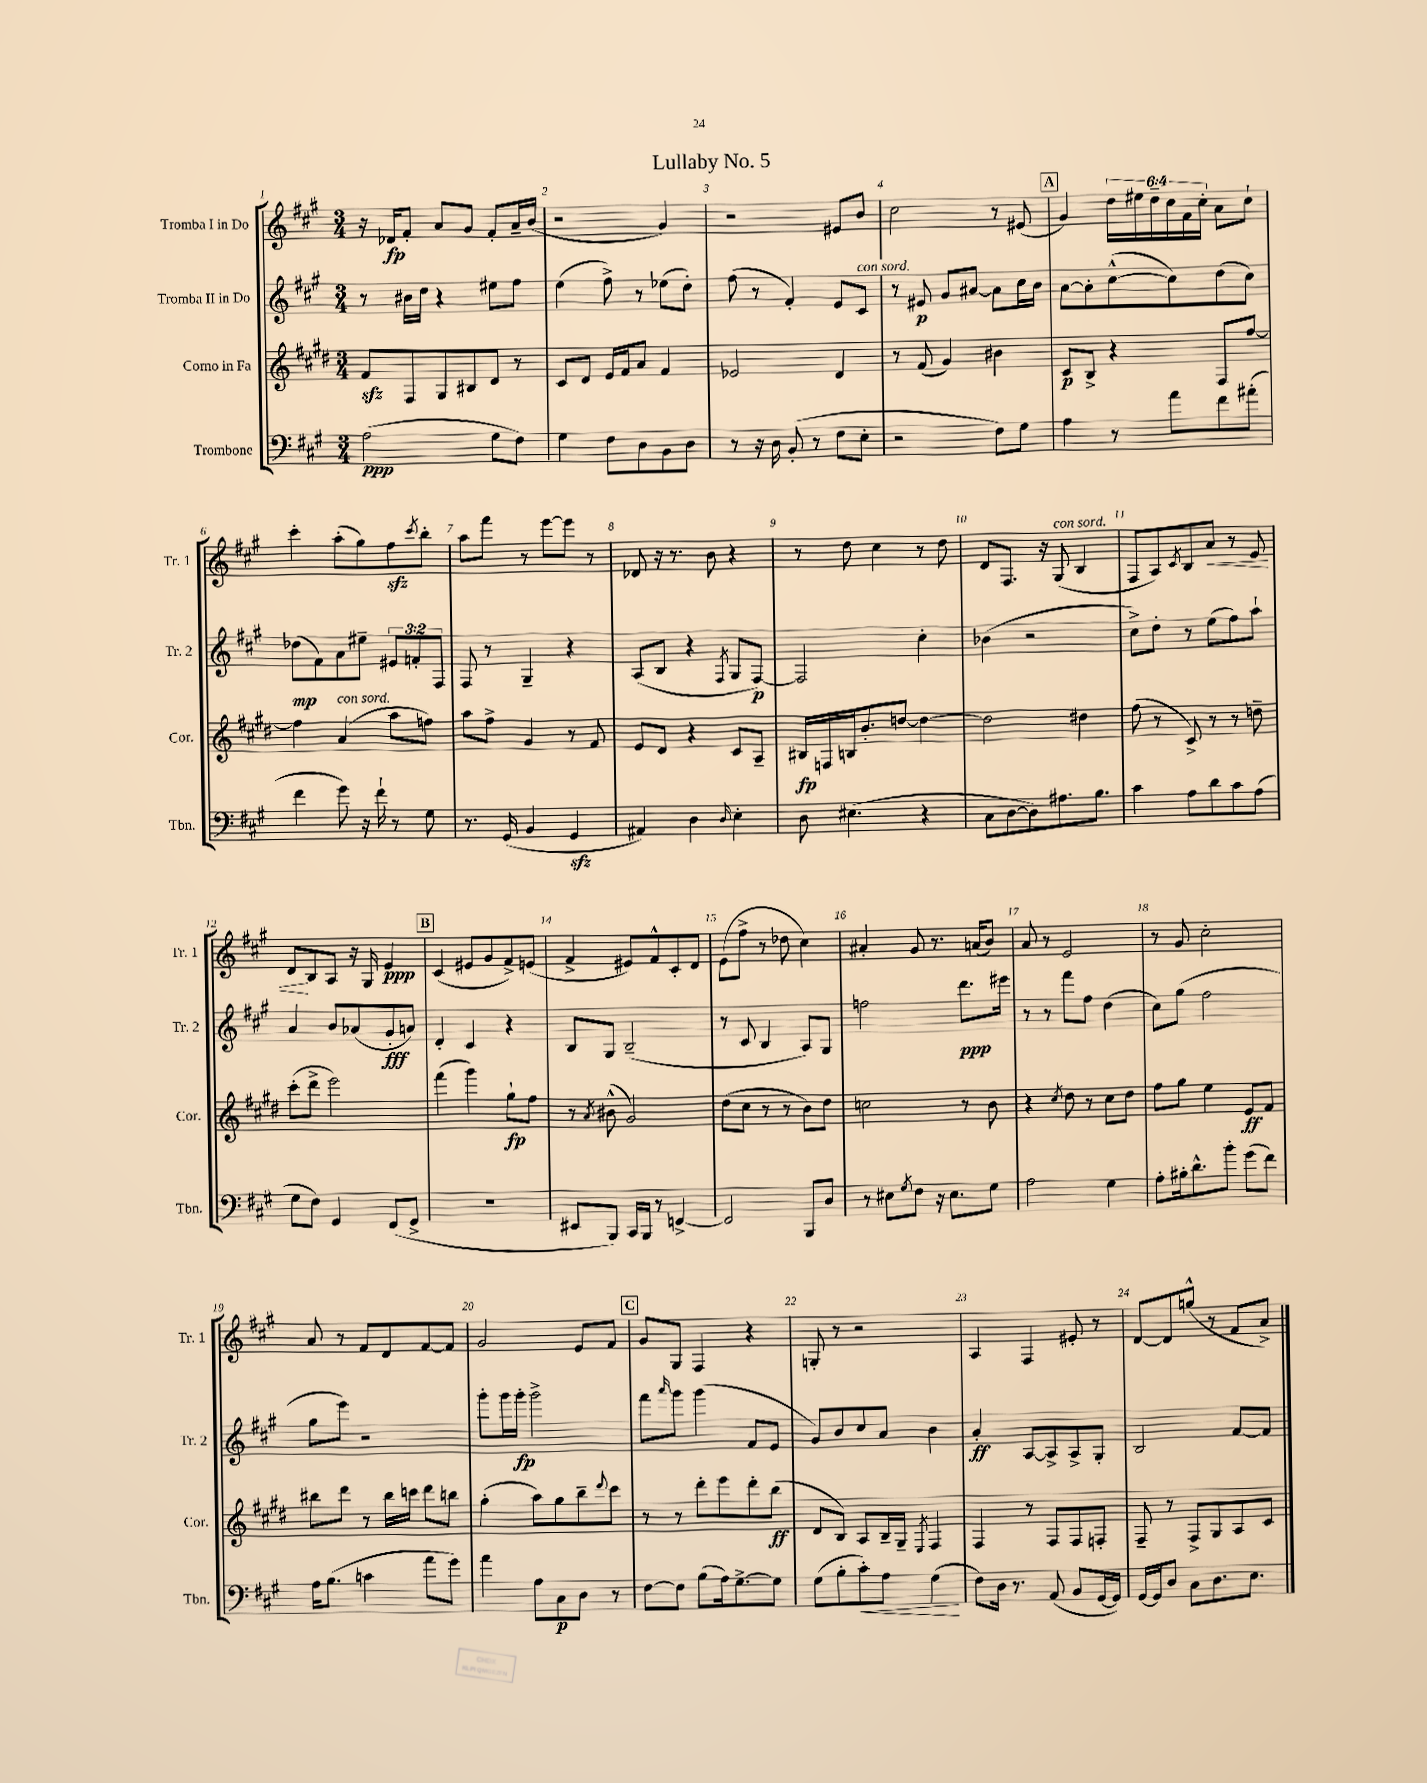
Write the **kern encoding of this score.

**kern	**dynam	**kern	**dynam	**kern	**dynam	**kern	**dynam
*part4	*part4	*part3	*part3	*part2	*part2	*part1	*part1
*staff4	*staff4	*staff3	*staff3	*staff2	*staff2	*staff1	*staff1
*I"Trombone	*	*I"Corno in Fa	*	*I"Tromba II in Do	*	*I"Tromba I in Do	*
*I'Tbn.	*	*I'Cor.	*	*I'Tr. 2	*	*I'Tr. 1	*
*clefF4	*	*clefG2	*	*clefG2	*	*clefG2	*
*k[f#c#g#]	*	*k[f#c#g#d#]	*	*k[f#c#g#]	*	*k[f#c#g#]	*
*M3/4	*	*M3/4	*	*M3/4	*	*M3/4	*
=1	=1	=1	=1	=1	=1	=1	=1
(2A\	ppp	8f#zz/L	.	8r	.	16r	.
.	.	.	.	.	.	16d-X/KL	fp
.	.	8F#/	.	16b#X\LL	.	8f#'/J	.
.	.	.	.	16dd\JJ	.	.	.
.	.	8G#/	.	4r	.	8a/L	.
.	.	8B#X/	.	.	.	8g#/J	.
8G#\L	.	8d#/J	.	8ee#X\L	.	8f#'/L	.
8F#\J)	.	8r	.	8ff#\J	.	16a~/L	.
.	.	.	.	.	.	(16b/JJ	.
=2	=2	=2	=2	=2	=2	=2	=2
4G#\	.	8c#/L	.	(4ee\	.	2r	.
.	.	8d#/J	.	.	.	.	.
8F#\L	.	16e/LL	.	8ff#^\)	.	.	.
.	.	16f#/J	.	.	.	.	.
8D\	.	8a/J	.	8r	.	.	.
8BB\	.	4f#/	.	(8ee-X\L	.	4g#/)	.
8D\J	.	.	.	8dd'\J)	.	.	.
=3	=3	=3	=3	=3	=3	=3	=3
8r	.	2e-X/	.	(8ff#\	.	2r	.
16r	.	.	.	8r	.	.	.
16D\	.	.	.	.	.	.	.
(8BB'/	.	.	.	4f#'/)	.	.	.
8r	.	.	.	.	.	.	.
8F#\L	.	4d#/	.	8e/L	.	8e#X/L	.
!	!	!	!	!LO:TX:a:i:t=con sord.	!	!	!
8E'\J	.	.	.	8c#/J	.	8b/J	.
=4	=4	=4	=4	=4	=4	=4	=4
2r	.	8r	.	8r	.	2cc#\	.
.	.	(8f#/	.	8e#X/	p	.	.
.	.	4g#/)	.	8g#/L	.	.	.
.	.	.	.	[8a#X/J	.	.	.
8F#\L)	.	4b#X\	.	8a#\L]	.	8r	.
8G#\J	.	.	.	16cc#\L	.	(8e#X/	.
.	.	.	.	16b\JJ	.	.	.
!!LO:REH:place=s1:t=A
=5	=5	=5	=5	=5	=5	=5	=5
4A\	.	8c#/L	p	[8a\L	.	4g#/)	.
.	.	8B^/J	.	8a'\]	.	.	.
8r	.	4r	.	([8cc#^^\	.	24dd\LL	.
.	.	.	.	.	.	24ee#X\	.
.	.	.	.	.	.	24dd~\	.
8a\L	.	.	.	8cc#\])	.	24cc#\	.
.	.	.	.	.	.	24f#\	.
.	.	.	.	.	.	24cc#'\JJ	.
8f#\	.	8F#/L	.	(8dd\	.	8a\L	.
(8a#X'\J	.	[8ff#/J	.	8cc#\J)	.	8cc#`\J	.
!!LO:LB:g=z
=6	=6	=6	=6	=6	=6	=6	=6
4f#\	.	4ff#\]	.	(8dd-X\L	mp	4ccc#'\	.
.	.	.	.	8f#\)	.	.	.
!	!	!LO:TX:a:i:t=con sord.	!	!	!	!	!
8g#\)	.	(4a/	.	8a\	.	(8aa'\L	.
16r	.	.	.	8ee#X~\J	.	8gg#\)	.
16f#`\	.	.	.	.	.	.	.
8r	.	8aa\L	.	12e#X/L	.	8ff#zz\	.
.	.	.	.	12fn'/	.	.	.
.	.	.	.	.	.	8qccc#/	.
8G#\	.	8ffn\J)	.	.	.	8bb'\J	.
.	.	.	.	12F#/J	.	.	.
=7	=7	=7	=7	=7	=7	=7	=7
8.r	.	8aa\L	.	8F#/	.	8aa\L	.
.	.	8ff#^\J	.	8r	.	8fff#\J	.
(16GG#/	.	.	.	.	.	.	.
4BB/	.	4g#/	.	4G#~/	.	8r	.
.	.	.	.	.	.	[8eee\L	.
4GG#zz/	.	8r	.	4r	.	8eee\J]	.
.	.	8f#/	.	.	.	8r	.
=8	=8	=8	=8	=8	=8	=8	=8
4AA#X/)	.	8e/L	.	(8A/L	.	8d-X/	.
.	.	8d#/J	.	8B/J	.	16r	.
.	.	.	.	.	.	8.r	.
4D\	.	4r	.	4r	.	.	.
.	.	.	.	.	.	8b\	.
16qqD/	.	.	.	8qF#/	.	.	.
4E'\	.	8c#/L	.	8G#/L	.	4r	.
.	.	8A~/J	.	[8F#/J)	p	.	.
=9	=9	=9	=9	=9	=9	=9	=9
8D\	.	16B#X/LL	fp	2F#/]	.	8r	.
.	.	16Fn/	.	.	.	.	.
(4.E#X\	.	16Bn/J	.	.	.	8dd\	.
.	.	8.b'/	.	.	.	.	.
.	.	.	.	.	.	4cc#\	.
.	.	[8ddn/J	.	.	.	.	.
4r	.	4dd\_	.	4cc#'\	.	8r	.
.	.	.	.	.	.	8dd\	.
=10	=10	=10	=10	=10	=10	=10	=10
8C#\L	.	2dd\]	.	(4b-X\	.	8d/L	.
[8D\	.	.	.	.	.	8.F#/J	.
8D\])	.	.	.	2r	.	.	.
.	.	.	.	.	.	16r	.
!	!	!	!	!	!	!LO:TX:a:i:t=con sord.	!
8.A#X\	.	.	.	.	.	(8G#/	.
.	.	4dd#X\	.	.	.	4B/	.
8.B\J	.	.	.	.	.	.	.
=11	=11	=11	=11	=11	=11	=11	=11
4c#\	.	(8ff#\	.	8cc#^\L)	.	8F#/L	.
.	.	8r	.	8dd'\J	.	8A/)	.
.	.	.	.	.	.	8qc#/	.
8A\L	.	8c#^/)	.	8r	.	8B/	.
!	!	!	!	!	!	!	!LO:HP:b
8d\	.	8r	.	(8ee\L	.	8a/J	<
8c#\	.	8r	.	8ff#\)	.	8r	.
(8A\J	.	8ddn~\	.	8aa`\J	.	8e/	.
!!LO:LB:g=z
=12	=12	=12	=12	=12	=12	=12	=12
8G#\L	.	(8ccc#'\L	.	4a/	.	8d/L	.
8F#\J)	.	8ddd#^\J	.	.	.	8B/	[
4GG#/	.	2eee\)	.	8b/L	.	8A/J	.
.	.	.	.	(8a-X/	.	16r	.
.	.	.	.	.	.	16G#/	.
(8FF#/L	.	.	.	8g#'/	fff	4e/	ppp
8GG#^/J	.	.	.	8an/J)	.	.	.
!!LO:REH:place=s1:t=B
=13	=13	=13	=13	=13	=13	=13	=13
2.r	.	(4fff#\	.	4d'/	.	(4c#/	.
.	.	4ggg#\)	.	4c#/	.	8e#X/L	.
.	.	.	.	.	.	8g#/	.
.	.	8gg#`\L	fp	4r	.	8f#^/)	.
.	.	8ff#\J	.	.	.	(8en/J	.
=14	=14	=14	=14	=14	=14	=14	=14
8EE#X/L	.	8r	.	8B/L	.	4f#^/	.
.	.	8qa/	.	.	.	.	.
8BBB/J)	.	(8b#X^^\	.	8G#/J	.	.	.
16CC#/LL	.	2g#/)	.	(2B~/	.	8e#X/L)	.
16BBB/JJ	.	.	.	.	.	.	.
8r	.	.	.	.	.	8f#^^/	.
[4FFn^/	.	.	.	.	.	8c#'/	.
.	.	.	.	.	.	8d/J	.
=15	=15	=15	=15	=15	=15	=15	=15
2FF/]	.	(8dd#\L	.	8r	.	(8e\L	.
.	.	8cc#\J	.	8c#/	.	8ff#^\J	.
.	.	8r	.	4B/	.	8r	.
.	.	8r	.	.	.	8dd-X\	.
8BBB/L	.	8b\L)	.	8A/L)	.	4cc#\)	.
8D/J	.	8dd#\J	.	8G#/J	.	.	.
=16	=16	=16	=16	=16	=16	=16	=16
8r	.	2ccn\	.	2ffn\	.	4a#X'/	.
8E#X\L	.	.	.	.	.	.	.
8qG#/	.	.	.	.	.	.	.
8F#\J	.	.	.	.	.	8g#/	.
16r	.	.	.	.	.	8.r	.
8.E#\L	.	.	.	.	.	.	.
.	.	8r	.	8.ddd\L	ppp	.	.
.	.	.	.	.	.	(16an/KL	.
8G#\J	.	8b\	.	.	.	8b/J)	.
.	.	.	.	16eee#X\Jk	.	.	.
=17	=17	=17	=17	=17	=17	=17	=17
2A\	.	4r	.	8r	.	8a/	.
.	.	.	.	8r	.	8r	.
.	.	8qcc#/	.	.	.	.	.
.	.	8dd#\	.	8fff#\L	.	2e/	.
.	.	8r	.	8ff#\J	.	.	.
4G#\	.	8cc#\L	.	(4dd\	.	.	.
.	.	8dd#\J	.	.	.	.	.
=18	=18	=18	=18	=18	=18	=18	=18
8A'\L	.	8ff#\L	.	8cc#\L)	.	8r	.
16B#X'\k	.	8gg#\J	.	(8gg#\J	.	8g#/	.
8.d^^\	.	.	.	.	.	.	.
.	.	4ee\	.	2ff#\	.	2cc#'\	.
8b'\J	.	.	.	.	.	.	.
(8g#\L	.	8e/L	ff	.	.	.	.
8f#\J)	.	8f#/J	.	.	.	.	.
!!LO:LB:g=z
=19	=19	=19	=19	=19	=19	=19	=19
16A\KL	.	8bb#X\L	.	8gg#\L	.	8a/	.
(8.B\J	.	.	.	.	.	.	.
.	.	8ddd#\J	.	8eee\J)	.	8r	.
4cn\	.	8r	.	2r	.	8f#/L	.
.	.	16bb#\LL	.	.	.	8d/	.
.	.	16cccn\JJ	.	.	.	.	.
8a\L	.	8ddd#\L	.	.	.	[8f#/	.
8g#\J)	.	8bbn\J	.	.	.	8f#/J]	.
=20	=20	=20	=20	=20	=20	=20	=20
4a\	.	(4gg#'\	.	8ggg#'\L	.	2g#/	.
.	.	.	.	16ggg#\L	.	.	.
.	.	.	.	16ggg#'\JJ	fp	.	.
8A\L	.	8aa\L)	.	2ggg#^\	.	.	.
8C#\	p	8gg#\	.	.	.	.	.
8D\J	.	8bb~\	.	.	.	8e/L	.
.	.	8qqddd#/	.	.	.	.	.
8r	.	8ccc#\J	.	.	.	8f#/J	.
!!LO:REH:place=s1:t=C
=21	=21	=21	=21	=21	=21	=21	=21
[8F#\L	.	8r	.	8fff#\L	.	8g#/L	.
.	.	.	.	16qqaaa/	.	.	.
8F#\J]	.	8r	.	8ggg#\J	.	8G#/J	.
(8B\L	.	8ddd#'\L	.	(4ggg#\	.	4F#/	.
16A\k)	.	8eee\	.	.	.	.	.
[8.G#^\	.	.	.	.	.	.	.
.	.	8ddd#'\	.	8f#/L	.	4r	.
8G#\J]	.	(8bb\J	ff	8e/J	.	.	.
=22	=22	=22	=22	=22	=22	=22	=22
(8G#\L	.	8d#/L	.	8g#/L)	.	8Gn'/	.
8B'\	.	8B/J)	.	8b/	.	8r	.
!	!LO:HP:b	!	!	!	!	!	!
8c#'\)	<	8A/L	.	8cc#/	.	2r	.
8A\J	.	16B~/L	.	8a/J	.	.	.
.	.	16G#~/JJ	.	.	.	.	.
.	.	8qE/	.	.	.	.	.
(4G#\	.	4F#/	.	4b\	.	.	.
.	[	.	.	.	.	.	.
=23	=23	=23	=23	=23	=23	=23	=23
8F#\L)	.	4F#/	.	4a'/	ff	4A/	.
16D\Jk	.	.	.	.	.	.	.
8.r	.	.	.	.	.	.	.
.	.	8r	.	[8A/L	.	4F#/	.
(8AA/	.	8F#/L	.	8A^/]	.	.	.
8BB/L	.	8F#/	.	8A^/	.	8e#X'/	.
[16GG#/L	.	8Fn'/J	.	8G#'/J	.	8r	.
16GG#/JJ])	.	.	.	.	.	.	.
=24	=24	=24	=24	=24	=24	=24	=24
[16GG#/LL	.	8F#~/	.	2B/	.	[8d/L	.
16GG#/J]	.	.	.	.	.	.	.
8D/J	.	8r	.	.	.	8d/]	.
8C#\L	.	8F#^/L	.	.	.	(8ggn^^/J	.
8.D\	.	8G#/	.	.	.	8r	.
.	.	8A/	.	[8f#/L	.	8f#/L	.
8.E\J	.	.	.	.	.	.	.
.	.	8c#/J	.	8f#/J]	.	8a^/J)	.
==	==	==	==	==	==	==	==
*-	*-	*-	*-	*-	*-	*-	*-
